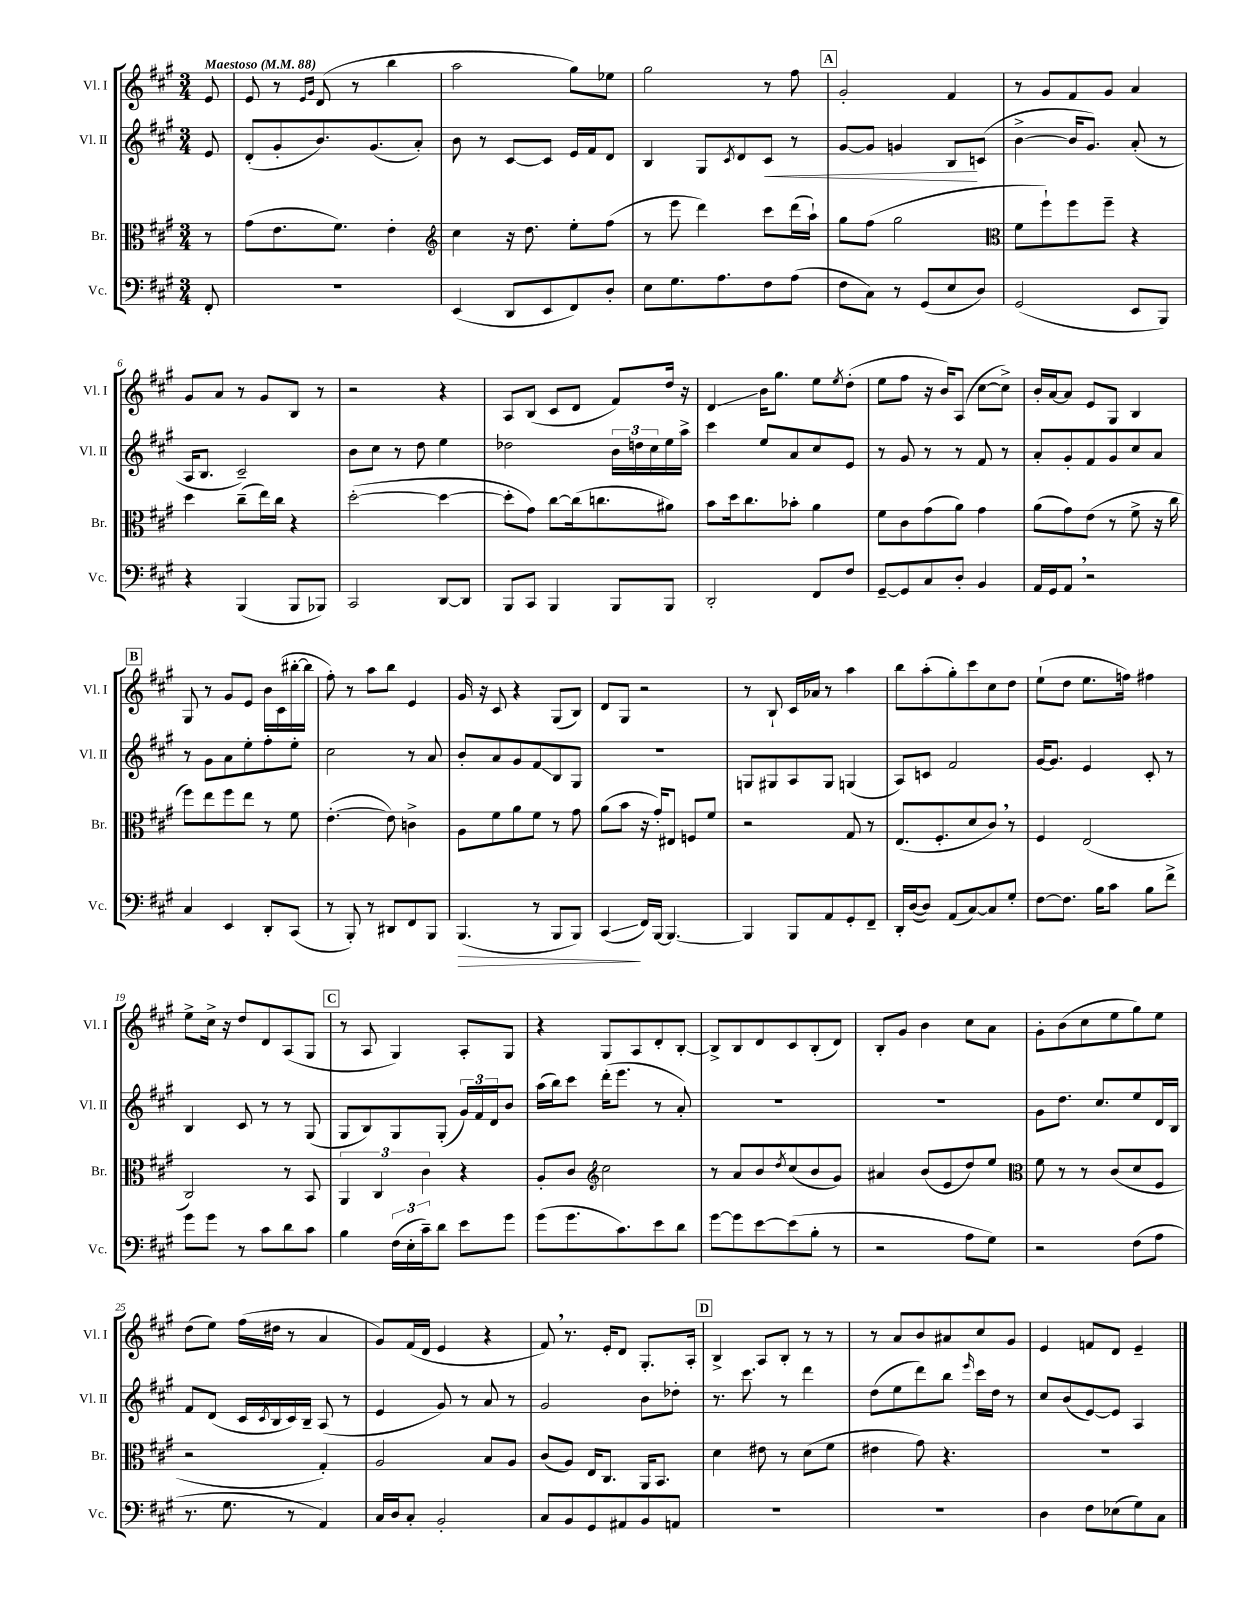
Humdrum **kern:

**kern	**kern	**kern	**kern
*staff4	*staff3	*staff2	*staff1
*clefF4	*clefC3	*clefG2	*clefG2
*k[f#c#g#]	*k[f#c#g#]	*k[f#c#g#]	*k[f#c#g#]
*M3/4	*M3/4	*M3/4	*M3/4
*MM88	*MM88	*MM88	*MM88
8FF#'/	8r	8e/	8e/
=	=	=	=
2.r	(8g#\L	(8d'/L	8e/
.	8.e\	8g#'/	8r
.	.	.	16qqe/LL
.	.	.	16qqg#/JJ
.	.	8.b/)	(8d/
.	8.f#\J)	.	.
.	.	.	8r
.	.	(8.g#/	.
.	4e'\	.	4bb\
.	.	8a'/J)	.
=	=	=	=
*	*clefG2	*	*
(4EE/	4cc#\	8b\	2aa\
.	.	8r	.
8DD/L	16r	[8c#/L	.
.	8.dd\	.	.
8EE/	.	8c#/]J	.
8FF#/)	8ee'\L	16e/LL	8gg#\L)
.	.	16f#/J	.
8D'/J	(8ff#\J	8d/J	8ee-\J
=	=	=	=
8E\L	8r	4B/	2gg#\
8.G#\	8eee\	.	.
.	4ddd\)	8G#/L	.
8.A\	.	.	.
.	.	8qc#/	.
.	.	8d/	.
8F#\	8ccc#\L	8c#/J	8r
(8A\J	(16ddd\L	8r	8ff#\
.	16aa`\JJ)	.	.
=	=	=	=
8F#\L	8gg#\L	[8g#/L	2g#'/
8C#\J)	(8ff#\J	8g#/]J	.
8r	2gg#\	4g/	.
(8GG#/L	.	.	.
8E/	.	8B/L	4f#/
8D/J)	.	(8c/J	.
=	=	=	=
*	*clefC3	*	*
(2GG#/	8f#\L	[4b^\	8r
.	8ff#`\)	.	8g#/L
.	8ff#\	16b/]LK	8f#/
.	.	8.g#/J)	.
.	8ff#~\J	.	8g#/J
8EE/L	4r	(8a'/	4a/
8BBB/J)	.	8r	.
=	=	=	=
4r	4dd\	16A/LK	8g#/L
.	.	8.B/J	.
.	.	.	8a/J
(4BBB/	(8cc#~\L	2c#~/)	8r
.	16ee\L)	.	8g#/L
.	16cc#\JJ	.	.
8BBB/L	4r	.	8B/J
8BBB-/J)	.	.	8r
=	=	=	=
2CC#/	([2dd'\	8b\L	2r
.	.	8cc#\J	.
.	.	8r	.
.	.	8dd\	.
[8DD/L	4dd\_	4ee\	4r
8DD/]J	.	.	.
=	=	=	=
8BBB/L	8dd'\]L	2dd-\	8A/L
8CC#/J	8g#\J)	.	(8B/J
4BBB/	[8cc#\L	.	8c#/L
.	(16cc#\]k	.	8d/J
.	8.cc\	.	.
8BBB/L	.	24b\LL	8f#/L)
.	.	24dd\	.
.	.	24cc#\	.
8BBB/J	8a#\J)	16ee\	16dd/Jk
.	.	16aa^\JJ	16r
=	=	=	=
2DD'/	8b\L	4ccc#\	4d/
.	16dd\k	.	.
.	8.cc#\	.	.
.	.	8ee/L	16b\LK
.	.	.	8.gg#\J
.	8b-'\J	8a/	.
8FF#/L	4a\	8cc#/	8ee\L
.	.	.	8qee/
8F#/J	.	8e/J	(8dd'\J
=	=	=	=
[8GG#~/L	8f#\L	8r	8ee\L
8GG#/]	8c#\	8g#/	8ff#\J
8C#/	(8g#\	8r	16r
.	.	.	16b/LK)
8D'/J	8a\J)	8r	(8A/J
4BB/	4g#\	8f#/	[8cc#\L
.	.	8r	8cc#^\]J)
=	=	=	=
16AA/LL	(8a\L	8a'/L	16b'/LL
16GG#/J	.	.	[16a/J
8AA/J	8g#\)	8g#'/	8a/]J
2r	(8e\J	8f#/	8e/L
.	8r	8g#/	8G#/J
.	8f#^\	8cc#/	4B/
.	16r	8a/J	.
.	16cc#\	.	.
=	=	=	=
4C#/	8ff#\L)	8r	8G#/
.	8ee\	8g#\L	8r
4EE/	8ff#\	8a\	8g#/L
.	8ee\J	8ee'\	8e/J
8DD'/L	8r	8ff#'\	16b\LL
.	.	.	(16c#\
(8CC#/J	8f#\	8ee'\J	[16bb#'\
.	.	.	16bb#\]JJ
=	=	=	=
8r	([4.e'\	2cc#\	8ff#'\)
8BBB'/)	.	.	8r
8r	.	.	8aa\L
8DD#/L	8e\])	.	8bb\J
8FF#/	4c^\	8r	4e/
8BBB/J	.	8a/	.
=	=	=	=
(4.BBB/	8A\L	8b'/L	16g#/
.	.	.	16r
.	8f#\	8a/	8c#/
.	8a\	8g#/	4r
8r	8f#\J	8f#/	.
8BBB/L	8r	8B/	(8G#/L
8BBB/J)	8g#\	8G#/J	8B/J)
=	=	=	=
(4CC#/	(8a\L	2.r	8d/L
.	8b\J	.	8G#/J
16FF#/LL)	16r	.	2r
[16BBB/JJ	16g#'/LK)	.	.
4.BBB/_	8E#/J	.	.
.	8F/L	.	.
.	8f#/J	.	.
=	=	=	=
4BBB/]	2r	8G/L	8r
.	.	8G#/	8B`/
8BBB/L	.	8A/	16c#/LL
.	.	.	16a-/JJ
8AA/	.	8G#/J	8r
8GG#'/	8G#/	(4G/	4aa\
8FF#~/J	8r	.	.
=	=	=	=
16DD'/LL	(8.E/L	8A/L)	8bb\L
([16D/J	.	.	.
8D/]J)	.	8c/J	(8aa'\
.	8.F#'/	.	.
(8AA/L	.	2f#/	8gg#'\)
[8C#/)	8d/	.	8ccc#\
8C#/]	8c#/J)	.	8cc#\
8G#'/J	8r	.	8dd\J
=	=	=	=
[8F#\L	4F#/	[16g#/LK	(8ee`\L
.	.	8.g#/]J	.
8.F#\]J	.	.	8dd\J
.	(2E/	4e/	8.ee\L
16B\LK	.	.	.
8c#\J	.	.	.
.	.	.	16ff\Jk)
8B\L	.	8c#'/	4ff#\
8f#^\J	.	8r	.
=	=	=	=
8g#\L	2C#/)	4B/	8ee^\L
8g#\J	.	.	16cc#^\Jk
.	.	.	16r
8r	.	8c#/	8dd/L
8c#\L	.	8r	8d/
8d\	8r	8r	(8A/
8c#\J	8BB/	(8G#/	8G#/J
=	=	=	=
4B\	6AA/	8G#/L	8r
.	.	8B/)	8A/
.	6C#/	.	.
(24F#\LL	.	8G#/	4G#/)
24E'\	.	.	.
24c#~\J)	6c#\	.	.
8d\J	.	(8G#'/J	.
8e\L	4r	24g#/LL)	8A'/L
.	.	24f#/	.
.	.	24d/J	.
8g#\J	.	8b/J	8G#/J
=	=	=	=
(8g#\L	8A'/L	(16aa\LL	4r
.	.	16bb\J)	.
8.g#\	8c#/J	8ccc#\J	.
*	*clefG2	*	*
.	2cc#\	(16ddd'\LK	8G#/L
8.c#\)	.	8.eee\J	.
.	.	.	8A/
8e\	.	8r	8d'/
8d\J	.	8a'/)	[8B'/J
=	=	=	=
[8g#\L	8r	2.r	8B^/]L
8g#\]	8a/L	.	8B/
[8e\	8b/	.	8d/
.	8qdd/	.	.
(8e\]	(8cc#/	.	8c#/
8B'\J	8b/	.	(8B'/
8r	8g#/J)	.	8d/J)
=	=	=	=
2r	4a#/	2.r	8B'/L
.	.	.	8g#/J
.	(8b/L	.	4b\
.	8e/	.	.
8A\L	8dd/)	.	8cc#\L
8G#\J)	8ee/J	.	8a\J
=	=	=	=
*	*clefC3	*	*
2r	8f#\	8g#\L	8g#'\L
.	8r	8.dd\J	(8b\
.	8r	.	8cc#\
.	.	8.cc#/L	.
.	(8c#/L	.	8ee\
(8F#\L	8d/	8ee/	8gg#\)
8A\J	8F#/J	16d/L	8ee\J
.	.	16B/JJ	.
=	=	=	=
8.r	2r	8f#/L	(8dd\L
.	.	(8d/J	8ee\J)
8.G#\	.	.	.
.	.	16c#/LL	(16ff#\LL
.	.	8qc#/	.
.	.	16B/	16dd#\JJ
8r	.	16c#/)	8r
.	.	16B~/JJ	.
4AA/)	4G#'/)	(8A/	4a/
.	.	8r	.
=	=	=	=
16C#/LL	2A/	4e/	8g#/L)
16D/J	.	.	.
8C#'/J	.	.	(16f#/L
.	.	.	16d/JJ
2BB'/	.	8g#/)	4e/
.	.	8r	.
.	8B/L	8a/	4r
.	8A/J	8r	.
=	=	=	=
8C#/L	(8c#/L	2g#/	8f#/)
8BB/	8A/J)	.	8.r
8GG#/	16E/LK	.	.
.	8.C#/J	.	16e'/LK
8AA#/	.	.	8d/J
8BB/	16AA/LK	8b\L	8.G#'/L
.	8.BB/J	.	.
8AA/J	.	8dd-'\J	.
.	.	.	16A'/Jk
=	=	=	=
2.r	4d\	8.r	4B^/
.	.	8.ccc#\	.
.	8e#\	.	8A/L
.	8r	8r	8B'/J
.	(8d\L	4ddd\	8r
.	8f#\J	.	8r
=	=	=	=
2.r	4e#\	(8dd\L	8r
.	.	8ee\	8a/L
.	8g#\)	8ddd\)	8b/
.	4.r	8bb\J	8a#/
.	.	16qqeee/	.
.	.	16ccc#\LL	8cc#/
.	.	16dd\JJ	.
.	.	8r	8g#/J
=	=	=	=
4D\	2.r	8cc#/L	4e/
.	.	(8b/	.
8F#\L	.	[8e/)	8f/L
(8E-\	.	8e/]J	8d/J
8G#\)	.	4A/	4e~/
8C#\J	.	.	.
==	==	==	==
*-	*-	*-	*-
